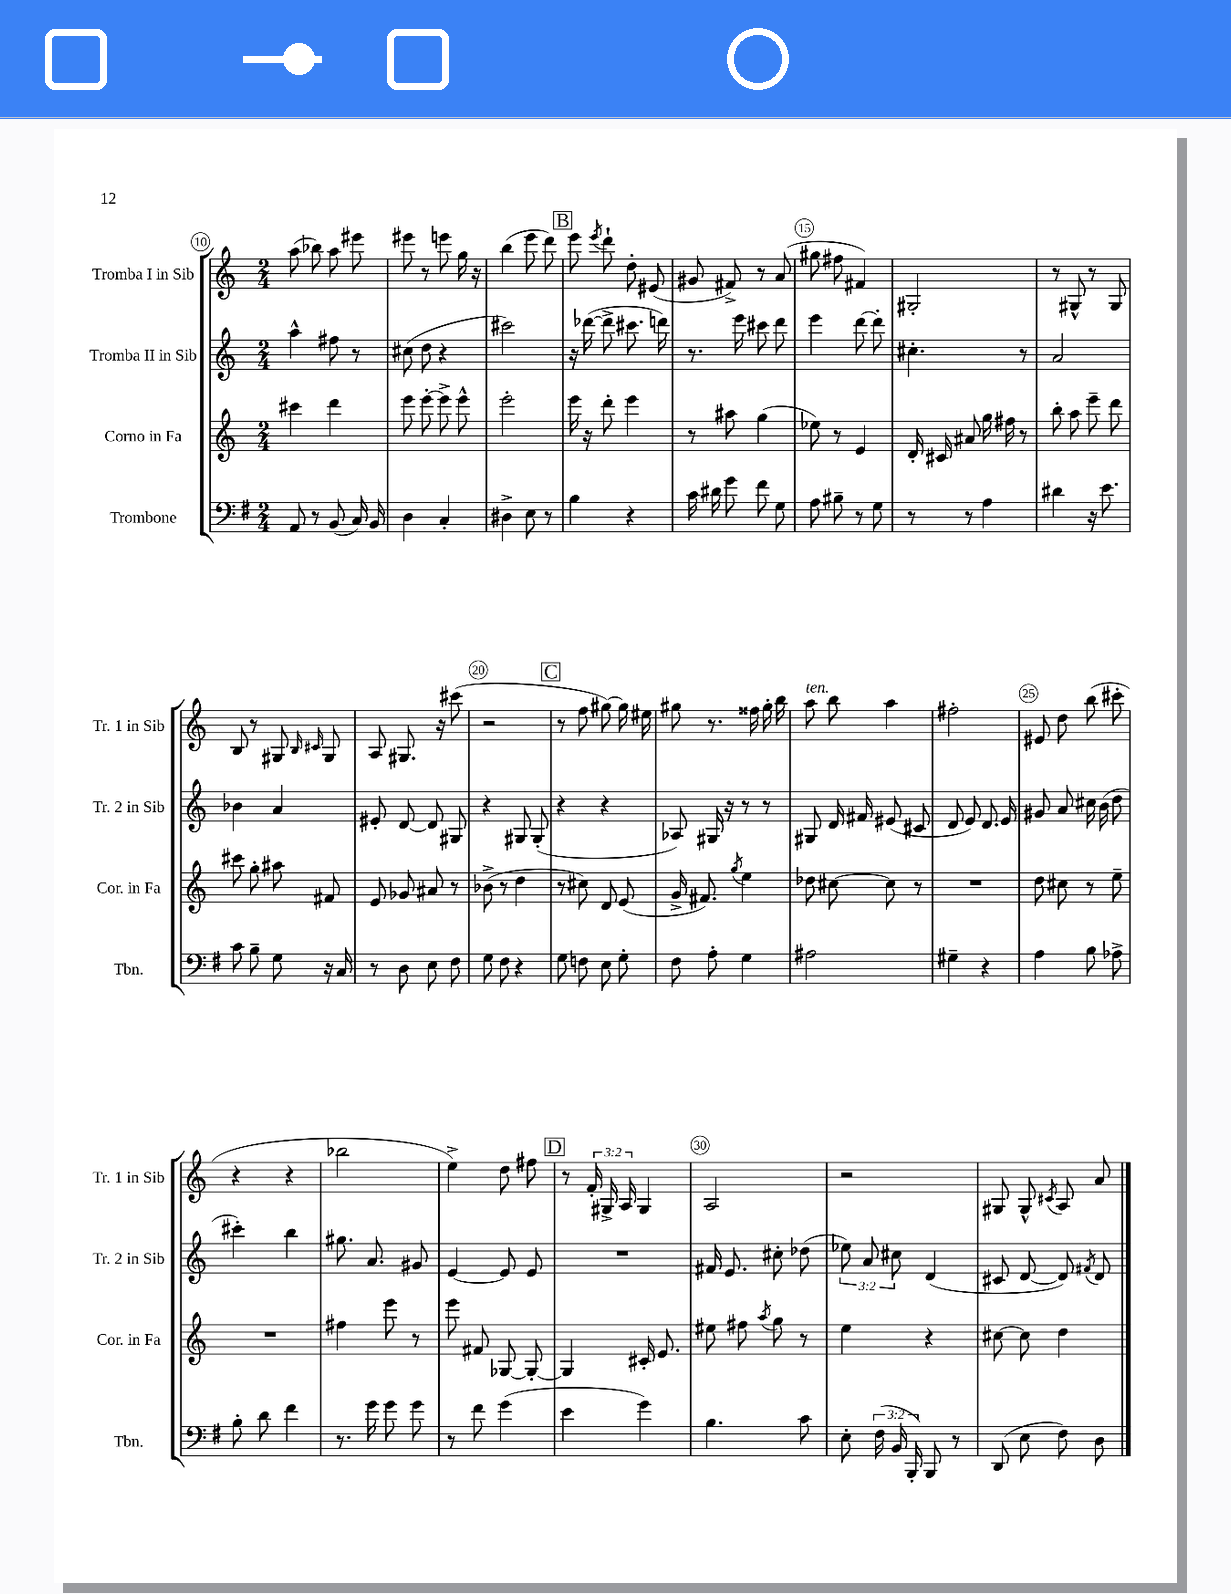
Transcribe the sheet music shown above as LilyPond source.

<<
\new StaffGroup <<
\new Staff = "s0" \with { instrumentName = "Tromba I in Sib" shortInstrumentName = "Tr. 1 in Sib" } {
    \clef treble \key c \major \numericTimeSignature \time 2/4 \override Staff.TupletNumber.text = #tuplet-number::calc-fraction-text
    \autoBeamOff a''8( bes''8) a''8 eis'''8 |
    eis'''8 r8 e'''8 g''16 r16 |
    b''4( e'''8 d'''8) |
    \mark \markup { \box "B" } e'''8 \acciaccatura { e'''8 } d'''8-! d''8-. eis'8( |
    gis'8 fis'8->) r8 a'8( |
    gis''8 fis''8 fis'4) |
    gis2-. |
    r8 gis8-^ r8 gis8 |
    b8 r8 gis8 \grace { b16 cis'16 } gis8 |
    a8 gis8. r16 cis'''8( |
    r2 |
    \mark \markup { \box "C" } r8 f''8 gis''8~) gis''16 eis''16 |
    gis''8 r8. fisis''16 gis''16-. b''16 |
    a''8^\markup { \italic "ten." } b''8 a''4 |
    fis''2-. |
    eis'8 d''8 b''8( cis'''8-. |
    r4 r4 |
    bes''2 |
    e''4->) d''8 fis''8 |
    \mark \markup { \box "D" } r8 \tuplet 3/2 { f'16-. gis16-> a16 } gis4 |
    a2 |
    r2 |
    gis8 gis8-^ \acciaccatura { cis'8 } a8 a'8 \bar "|." |
}
\new Staff = "s1" \with { instrumentName = "Tromba II in Sib" shortInstrumentName = "Tr. 2 in Sib" } {
    \clef treble \key c \major \numericTimeSignature \time 2/4 \override Staff.TupletNumber.text = #tuplet-number::calc-fraction-text
    \autoBeamOff a''4-^ fis''8 r8 |
    cis''8( d''8 r4 |
    cis'''2) |
    \mark \markup { \box "B" } r16 des'''16~( des'''8-> cis'''8. d'''16) |
    r8. e'''16 cis'''8 d'''8 |
    e'''4 d'''8~ d'''8-. |
    cis''4.-. r8 |
    a'2 |
    bes'4 a'4 |
    eis'8-. d'8~ d'8 gis8 |
    r4 gis8 gis8-.( |
    \mark \markup { \box "C" } r4 r4 |
    aes8) gis16 r16 r8 r8 |
    gis8 d'16 fis'16 eis'8( cis'8 |
    d'8 e'8) d'8. e'16 |
    gis'8 a'8 cis''16 b'16( d''8 |
    cis'''4-.) b''4 |
    gis''8. a'8. gis'8 |
    e'4~ e'8 e'8 |
    \mark \markup { \box "D" } R2 |
    fis'16 e'8. cis''8-. des''8( |
    \tuplet 3/2 { ees''8) a'8 cis''8 } d'4( |
    cis'8 d'8~ d'8) \acciaccatura { fis'8 } d'8 \bar "|." |
}
\new Staff = "s2" \with { instrumentName = "Corno in Fa" shortInstrumentName = "Cor. in Fa" } {
    \clef treble \key c \major \numericTimeSignature \time 2/4
    \autoBeamOff cis'''4 d'''4 |
    e'''8 e'''8~-. e'''8-> e'''8-^ |
    e'''2-. |
    \mark \markup { \box "B" } e'''16 r16 d'''8-. e'''4 |
    r8 ais''8 g''4( |
    ees''8) r8 e'4 |
    d'16-. cis'16 ais'8 g''16 fis''16 r8 |
    b''8-. a''8 e'''8-- d'''8 |
    cis'''8 g''8-. ais''8 fis'8 |
    e'8 ges'8 ais'8 r8 |
    bes'8->( r8 d''4 |
    \mark \markup { \box "C" } r8 cis''8) d'8 e'8( |
    g'16-> fis'8.) \acciaccatura { g''8 } e''4 |
    des''8 cis''8~ cis''8 r8 |
    R2 |
    d''8 cis''8 r8 e''8-- |
    R2 |
    fis''4 e'''8 r8 |
    e'''8 fis'8 ges8~ ges8~-. |
    \mark \markup { \box "D" } ges4 cis'16-. e'8. |
    eis''8 fis''8 \acciaccatura { a''8 } g''8 r8 |
    e''4 r4 |
    cis''8~ cis''8 d''4 \bar "|." |
}
\new Staff = "s3" \with { instrumentName = "Trombone" shortInstrumentName = "Tbn." } {
    \clef bass \key g \major \numericTimeSignature \time 2/4 \override Staff.TupletNumber.text = #tuplet-number::calc-fraction-text
    \autoBeamOff a,8 r8 b,8( c16) b,16 |
    d4 c4-. |
    dis4-> e8 r8 |
    \mark \markup { \box "B" } b4 r4 |
    c'16 dis'16 g'8 fis'8 g8 |
    a8 bis8-- r8 g8 |
    r8 r8 a4 |
    dis'4 r16 e'8. |
    c'8 b8-- g8 r16 c16 |
    r8 d8 e8 fis8 |
    g8 fis8 r4 |
    \mark \markup { \box "C" } g8 f8 e8 g8-. |
    fis8 a8-. g4 |
    ais2 |
    gis4-- r4 |
    a4 b8 aes8-> |
    b8-. d'8 fis'4 |
    r8. g'16 g'8 g'8 |
    r8 fis'8 g'4( |
    \mark \markup { \box "D" } e'4 g'4) |
    b4. c'8 |
    e8-. \tuplet 3/2 { fis16( b,16 b,,16-.) } b,,8 r8 |
    d,8( e8 fis8) d8 \bar "|." |
}
>>
>>
\layout { \context { \Score currentBarNumber = #10 \override BarNumber.break-visibility = ##(#f #t #t) barNumberVisibility = #(every-nth-bar-number-visible 5) \override BarNumber.stencil = #(make-stencil-circler 0.1 0.3 ly:text-interface::print) } }
